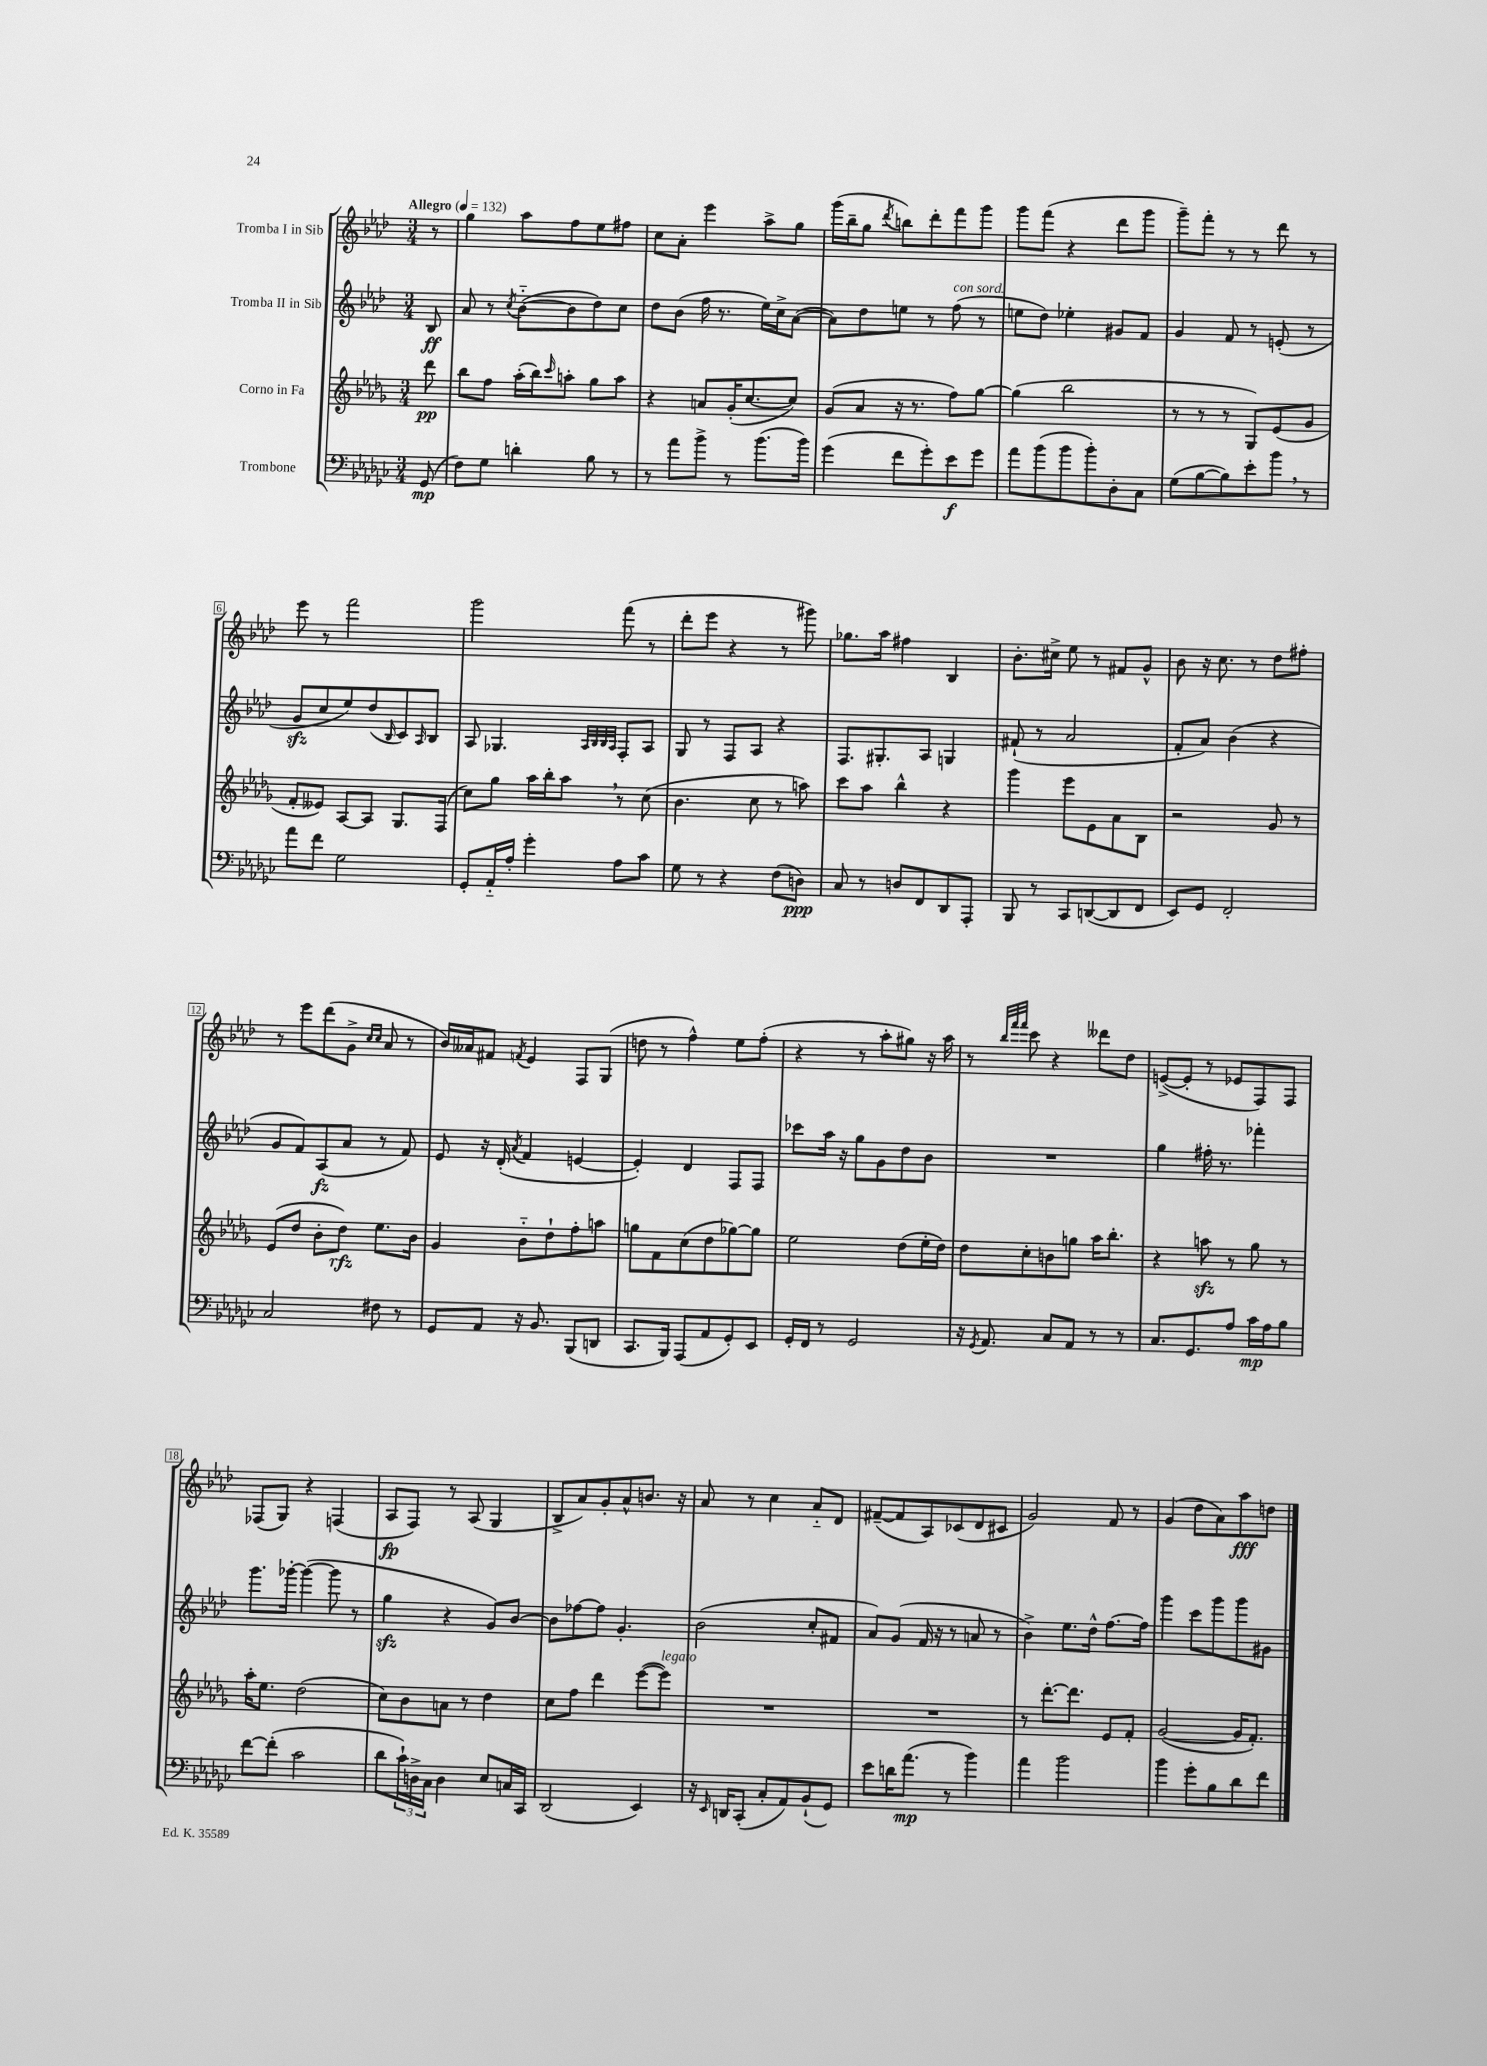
<<
\new StaffGroup <<
\new Staff = "s0" \with { instrumentName = "Tromba I in Sib" } {
    \clef treble \key aes \major \numericTimeSignature \time 3/4 \partial 8 \tempo "Allegro" 4 = 132
    r8 |
    g''4 aes''8 f''8 ees''8 fis''8 |
    c''8 aes'8-. ees'''4 aes''8-> g''8 |
    g'''16( bes''16-- g''8 \acciaccatura { des'''8 } b''8) des'''8-. f'''8 g'''8 |
    g'''8 f'''8( r4 des'''8 g'''8 |
    g'''8--) f'''8-. r8 r8 des'''8 r8 |
    ees'''8 r8 f'''2 |
    g'''2 f'''8( r8 |
    des'''8-. ees'''8 r4 r8 gis'''8) |
    ges''8. aes''16 fis''4 bes4 |
    bes'8.-. cis''16-> ees''8 r8 fis'8 g'8-^ |
    bes'8 r16 c''8. r8 des''8 fis''8-. |
    r8 ees'''8 des'''8( g'8-> \grace { c''16 c''16 } aes'8 r8 |
    bes'16) aeses'16 fis'8 \acciaccatura { f'8 } ees'4 f8 g8( |
    d''8 r8 f''4-^) ees''8 f''8-.( |
    r4 r8 aes''8-. gis''8) r16 aes''16 |
    r8 \grace { bes''32 f'''32 f'''32 } c'''8 r4 deses'''8 des''8 |
    e'8~->( e'8-. r8 ees'8 f8) f8 |
    fes8( g8) r4 f4( |
    aes8\fp f8) r8 aes8( g4 |
    bes8-> aes'8) g'8-. aes'8-^ b'8. r16 |
    aes'8 r8 c''4 aes'8-_ des'8 |
    fis'8~--( fis'8 aes8) ces'8( des'8 cis'8 |
    g'2) f'8 r8 |
    g'4( des''8 aes'8) aes''8\fff d''8 \bar "|." |
}
\new Staff = "s1" \with { instrumentName = "Tromba II in Sib" } {
    \clef treble \key aes \major \numericTimeSignature \time 3/4 \partial 8
    bes8\ff |
    aes'8 r8 \acciaccatura { c''8 } bes'8~-_( bes'8 des''8) c''8 |
    des''8 bes'8( f''16 r8. ees''16) c''16-> aes'8~( |
    aes'8) des''8 e''8 r8 f''8^\markup { \italic "con sord." }( r8 |
    e''8 des''8) ees''4-. gis'8 f'8 |
    g'4 f'8 r8 e'8-.( r8 |
    g'8\sfz c''8 ees''8) des''8( \grace { bes16 } c'8) \grace { aes16 } bes8 |
    aes8 ges4. \grace { aes32 bes32 bes32 aes32 } f8-. aes8 |
    g8 r8 f8 aes8 r4 |
    f8. gis8.-. aes8 g4 |
    fis'8-!( r8 aes'2 |
    f'8-. aes'8) bes'4( r4 |
    g'8 f'8) aes8\fz( aes'8 r8 f'8) |
    ees'8 r16 des'16-.( \acciaccatura { aes'8 } f'4 e'4~ |
    e'4-.) des'4 f8 f8 |
    ces'''8 aes''16 r16 g''8 g'8 des''8 bes'8 |
    R2. |
    g''4 fis''16-. r8. fes'''4-. |
    g'''8. ges'''16~-. ges'''4~( ges'''8 r8 |
    g''4\sfz r4 g'8) bes'8~ |
    bes'8 fes''8~ fes''8 g'4.-. |
    bes'2( c''8-. fis'8 |
    aes'8) g'8( f'16 r16 r8 a'8 r8 |
    bes'4->) ees''8. des''16-^ f''8.~ f''16 |
    g'''4 c'''8 g'''8 g'''8 gis'8 \bar "|." |
}
\new Staff = "s2" \with { instrumentName = "Corno in Fa" } {
    \clef treble \key des \major \numericTimeSignature \time 3/4 \partial 8
    des'''8\pp |
    bes''8 f''8 aes''16-.( bes''16) \grace { c'''16 } a''8-. ges''8 a''8 |
    r4 a'8 ges'16-.( c''8.~ c''8) |
    ges'8( aes'8 r16 r8. f''8) ges''8~ |
    ges''4( bes''2 |
    r8 r8 r8 ges8) ees'8( ges'8 |
    f'8-. eeses'8) aes8~ aes8 ges8. f16( |
    c''8) ges''8 aes''16 bes''16-. aes''8 \breathe r8 c''8( |
    bes'4. c''8 r8 a''8) |
    c'''8 aes''8 bes''4-^ r4 |
    ges'''4 ees'''8 ees'8 aes'8 bes8 |
    r2 ges'8 r8 |
    ees'8( des''8 bes'8-. des''8\rfz) ees''8. bes'16 |
    ges'4 bes'8-_ des''8-! f''8-. a''8 |
    g''8 f'8 c''8( des''8 ges''8~) ges''8 |
    ees''2 des''8( ees''16-. des''16) |
    des''8 c''8-. b'8 g''8 aes''16 bes''8.-. |
    r4 a''8\sfz r8 ges''8 r8 |
    aes''16-. ees''8. des''2( |
    c''8) bes'8 a'8 r8 des''4 |
    c''8 f''8 des'''4 ees'''8~( ees'''8^\markup { \italic "legato" }) |
    R2. |
    R2. |
    r8 des'''8.~-. des'''8. ees'8 f'8-. |
    ges'2~( ges'16 f'8.-.) \bar "|." |
}
\new Staff = "s3" \with { instrumentName = "Trombone" } {
    \clef bass \key ges \major \numericTimeSignature \time 3/4 \partial 8
    ges,8\mp( |
    f8) ges8 d'4-. bes8 r8 |
    r8 aes'8 bes'8-> r8 bes'8.( bes'16) |
    ges'4( f'8 ges'8-.) ees'8\f ges'8 |
    aes'8 bes'8( bes'8 bes'8-.) des8-. ces8 |
    ges8( bes8~ bes8) ees'8-. bes'8 \breathe r8 |
    aes'8 f'8 ges2 |
    ges,8-. aes,16-_ aes16-. ges'4-. aes8 ces'8 |
    ges8 r8 r4 f8( d8\ppp) |
    ces8 r8 d8 f,8 des,8 aes,,8-. |
    bes,,8 r8 ces,8 d,8~( d,8 f,8 |
    ees,8) ges,8 f,2-. |
    ces2 fis8 r8 |
    ges,8 aes,8 r16 bes,8. bes,,8( d,8 |
    ces,8. bes,,16) aes,,8( aes,8 ges,8-.) ees,8 |
    ges,16-. f,16 r8 ges,2 |
    r16 \acciaccatura { ges,8 } aes,8. ces8 aes,8 r8 r8 |
    ces8. ges,8. aes8 ces'16\mp aes16 bes8 |
    f'8~ f'8-.( ces'2 |
    des'8 \tuplet 3/2 { ces'16-!) d16-> ces16 } d4 ees8 c16 ces,16 |
    des,2( ees,4) |
    r16 \grace { ees,16 } d,16 ces,8-.( ces8-. aes,8) bes,8-!( ges,8) |
    ees'8 d'16 aes'8.\mp( r8 bes'4) |
    aes'4 bes'2 |
    bes'4 ges'8-. bes8 des'8 f'8 \bar "|." |
}
>>
>>
\layout { \context { \Score \override BarNumber.stencil = #(make-stencil-boxer 0.1 0.3 ly:text-interface::print) } }
